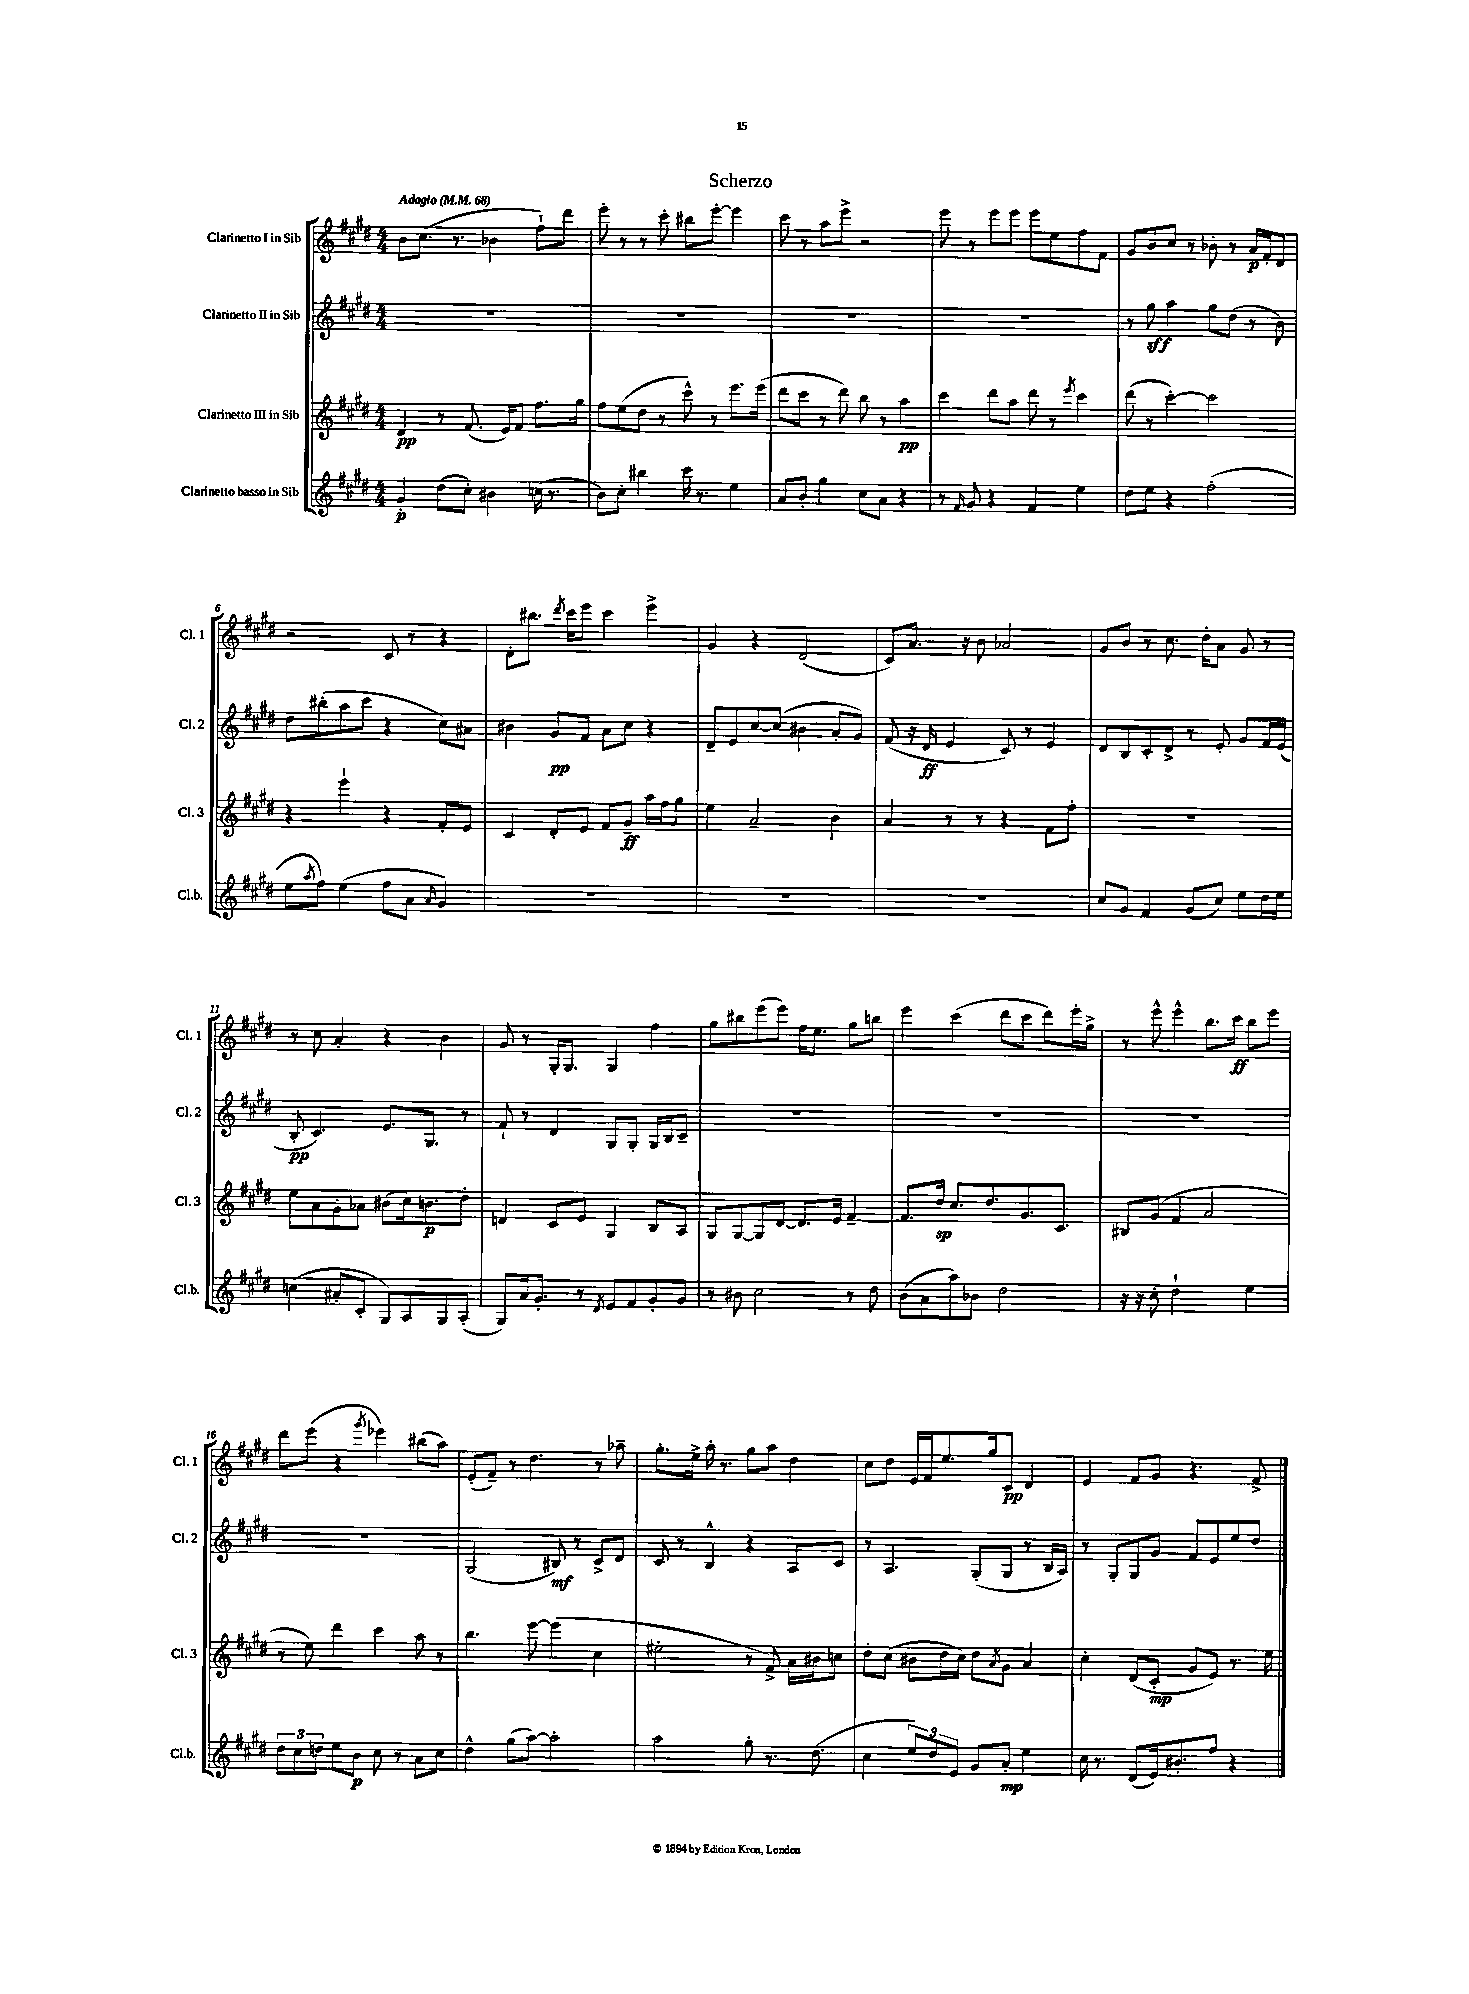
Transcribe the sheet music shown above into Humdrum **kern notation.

**kern	**kern	**kern	**kern
*staff4	*staff3	*staff2	*staff1
*clefG2	*clefG2	*clefG2	*clefG2
*k[f#c#g#d#]	*k[f#c#g#d#]	*k[f#c#g#d#]	*k[f#c#g#d#]
*M4/4	*M4/4	*M4/4	*M4/4
*MM68	*MM68	*MM68	*MM68
4g#'	4d#	1r	8b
.	.	.	(8.cc#
(8dd#	8r	.	.
.	.	.	8.r
8cc#')	(8.f#	.	.
4b#	.	.	4b-
.	16e)	.	.
.	8f#	.	.
(16cc	8.ff#	.	8ff#`)
8.r	.	.	.
.	.	.	8ddd#
.	16gg#	.	.
=	=	=	=
8b)	8ff#	1r	8eee'
8cc#'	(8ee	.	8r
4bb#	8dd#	.	8r
.	8r	.	8ccc#'
16ccc#	8ccc#^^)	.	8bb#
8.r	.	.	.
.	8r	.	[8eee'
4ee	8.eee	.	4eee]
.	(16eee	.	.
=	=	=	=
8a	8ddd#	1r	8ccc#
8b'	8ccc#	.	8r
4gg#	8r	.	8aa
.	8ddd#)	.	8eee^
8cc#	8bb	.	2r
8a	8r	.	.
4r	4aa	.	.
=	=	=	=
8r	4ccc#	1r	8eee
16qqf#	.	.	.
8g#	.	.	8r
4r	8ddd#	.	8eee
.	8aa	.	8eee
4f#	8ddd#	.	8eee
.	8r	.	8ee
.	8qeee	.	.
4ee	4ccc#	.	8ff#
.	.	.	8f#
=	=	=	=
8dd#	(8ddd#	8r	8g#
8ee	8r	8gg#	8b
4r	[4ccc#')	4aa	8cc#
.	.	.	8r
(2ff#'	2ccc#]	8gg#	8b-'
.	.	(8dd#	8r
.	.	8r	16a
.	.	.	16f#'
.	.	8b)	8d#
=	=	=	=
8ee	4r	8dd#	2r
8qaa	.	.	.
8ff#)	.	(8bb#'	.
(4ee	4eee`	8aa	.
.	.	8ccc#	.
8ff#	4r	4r	8c#
8a	.	.	8r
16qqa	.	.	.
4g#)	8f#'	8cc#)	4r
.	8e	8a#	.
=	=	=	=
1r	4c#	4b#	8d#'
.	.	.	8.bb#
.	8d#'	8g#	.
.	.	.	8qddd#
.	.	.	16ccc#
.	8e	8f#	8eee
.	8f#	8a	4ccc#
.	8g#~	8cc#	.
.	16aa	4r	4eee^
.	16ff#	.	.
.	8gg#	.	.
=	=	=	=
1r	4ee	8d#~	4g#
.	.	8e	.
.	2a~	[8cc#	4r
.	.	(8cc#]	.
.	.	4b#	(2d#
.	4b	8a'	.
.	.	8g#)	.
=	=	=	=
1r	4a	(8f#	8c#)
.	.	16r	8.a
.	.	16d#	.
.	8r	4e	.
.	.	.	16r
.	8r	.	8b
.	4r	8c#)	2a-
.	.	8r	.
.	8f#	4e	.
.	8ff#'	.	.
=	=	=	=
8cc#	1r	8d#	8g#
8g#	.	8B	8b
4f#	.	8c#'	8r
.	.	8d#^	8.cc#
(8g#	.	8r	.
.	.	.	16dd#'
8cc#)	.	8e'	8a
8ee	.	8g#	8g#
16dd#	.	16f#	8r
16ee	.	(16e	.
=	=	=	=
(4cc	8ee	8B'	8r
.	8a	4.c#)	8cc#
8a#'	8g#'	.	4a'
8c#'	8a-	.	.
8G#)	(8b#	8.e	4r
8A	16cc#)	.	.
.	8.b	8.G#	.
8G#	.	.	4b
(8A'	8dd#'	8r	.
=	=	=	=
8G#)	4d	8f#`	8g#
16a	.	8r	8r
8.g#'	.	.	.
.	8c#	4d#	16G#'
.	.	.	8.G#
8r	8e	.	.
8qd#	.	.	.
8e	4G#	8G#	4G#
8f#	.	8G#'	.
8g#'	8B	16G#	4ff#
.	.	16B	.
8g#	8A	8c#~	.
=	=	=	=
8r	8G#	1r	8gg#
8b#	[8G#	.	8bb#
2cc#	8G#]	.	(8eee
.	[8d#	.	8eee)
.	8.d#]	.	16ff#
.	.	.	8.ee
.	16e	.	.
8r	[4f#~	.	8gg#
8dd#	.	.	8bb
=	=	=	=
(8b	8.f#]	1r	4eee
8a	.	.	.
.	16dd#	.	.
8aa)	8.cc#	.	(4ccc#
8b-	.	.	.
.	8.dd#	.	.
2dd#	.	.	8ddd#
.	8.g#	.	8ccc#
.	.	.	8ddd#)
.	8.c#	.	.
.	.	.	16eee'
.	.	.	16gg#^
=	=	=	=
16r	8B#	1r	8r
16r	.	.	.
8cc#'	(8g#	.	8eee^^
2dd#`	4f#	.	4eee^^
.	2a	.	8.bb
.	.	.	16ccc#
4ee	.	.	8bb
.	.	.	8eee
=	=	=	=
12dd#	8r	1r	8ddd#
12cc#	.	.	.
.	8ee)	.	(8eee
12dd	.	.	.
8ee	4ddd#	.	4r
8b	.	.	.
.	.	.	8qggg#
8cc#	4ccc#	.	4eee-)
8r	.	.	.
8a	8aa	.	(8bb#
8cc#	8r	.	8aa)
=	=	=	=
4dd#^^	4.bb	(2G#	(8e'
.	.	.	8f#~)
(8gg#	.	.	8r
[8aa)	[8eee	.	4.dd#
2aa']	(4eee]	8B#)	.
.	.	8r	.
.	4cc#	8c#^	8r
.	.	8d#	8aa-~
=	=	=	=
2aa	2ee#'	8c#	8.gg#'
.	.	8r	.
.	.	.	16ee^
.	.	4B^^	16aa'
.	.	.	8.r
8gg#'	8r	4r	8gg#
8.r	8f#^)	.	8aa
.	16a	8A	4dd#
(8.dd#	16b#	.	.
.	8cc	8c#	.
=	=	=	=
4cc#	8dd#'	8r	8cc#
.	(8cc#	4.A	8dd#
12ee)	8b#	.	16e
.	.	.	16f#
12dd#	.	.	.
.	16dd#	.	8.ee
12e	.	.	.
.	16cc#)	.	.
8g#	8dd#	(8G#'	.
.	.	.	16gg#
.	8qa	.	.
8a'	8g#	8G#	8c#
4ee	4a	8r	4d#
.	.	16B	.
.	.	16A)	.
=	=	=	=
16cc#	4cc#'	8r	4e
8.r	.	.	.
.	.	8G#'	.
(8d#	(8d#	8G#	8f#
16e)	8c#'	8g#	8g#
8.b#'	.	.	.
.	8g#	8f#	4.r
8ff#	8e)	8e	.
4r	8.r	8ee	.
.	.	8dd#	8f#^
.	16ee	.	.
==	==	==	==
*-	*-	*-	*-
